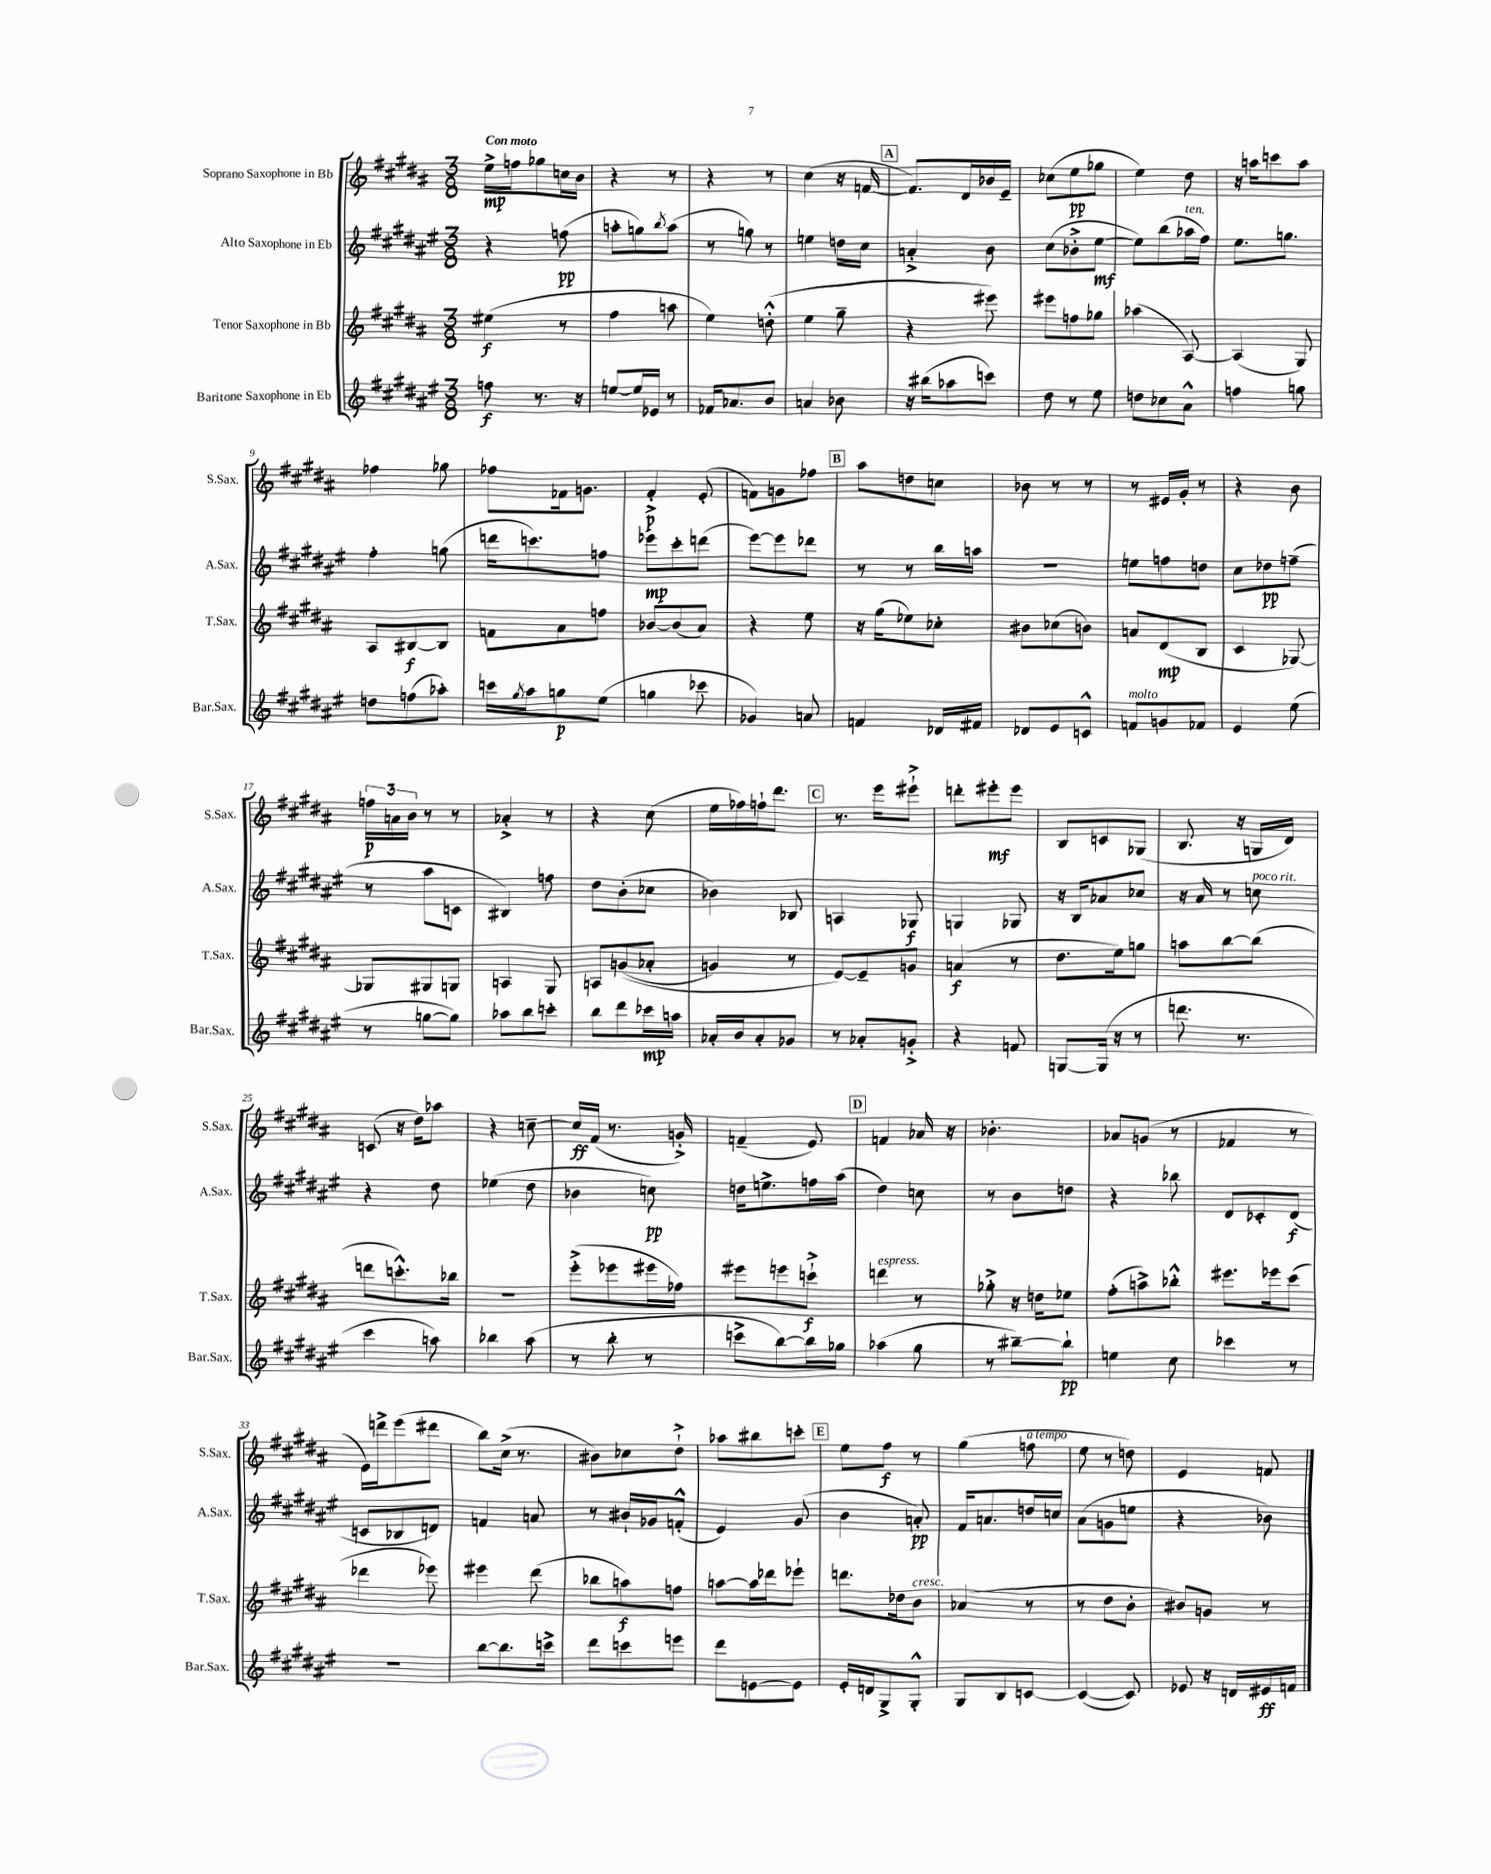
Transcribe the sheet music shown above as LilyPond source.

<<
\new StaffGroup <<
\new Staff = "s0" \with { instrumentName = "Soprano Saxophone in Bb" shortInstrumentName = "S.Sax." } {
    \clef treble \key b \major \numericTimeSignature \time 3/8 \tempo "Con moto"
    e''16->\mp f''16 ges''8 c''16 b'16 |
    r4 r8 |
    r4 r8 |
    cis''4( r16 f'16~ |
    \mark \markup { \box "A" } f'8.) dis'16 bes'16 e'16-- |
    ces''8( e''8\pp ges''8 |
    e''4) dis''8 |
    r16 a''16 c'''8 a''8 |
    fes''4 ges''8 |
    fes''8 fes'16 g'8. |
    fis'4-.->\p e'8-.( |
    f'8) g'8 fes''8 |
    \mark \markup { \box "B" } ais''8 d''8 c''8 |
    bes'8 r8 r8 |
    r8 eis'16 gis'16-. r8 |
    r4 b'8 |
    \tuplet 3/2 { f''16\p a'16 b'16 } r8 r8 |
    aes'4-.-> r8 |
    r4 cis''8( |
    e''16 fes''16) f''16-! dis'''8. |
    \mark \markup { \box "C" } r8. e'''16 eis'''8-!-> |
    d'''8-. eis'''8-.\mf eis'''8 |
    b8 c'8 ges8( |
    b8. r16 g16 dis'16) |
    c'8( r16 dis''16) aes''8 |
    r4 c''8~-- |
    c''16\ff fis'16( r8. g'16-.->) |
    f'4--( e'8) |
    \mark \markup { \box "D" } f'4 aes'16 r16 |
    bes'4.-. |
    aes'8 g'8( r8 |
    fes'4 r8 |
    e'16) d'''16-> e'''8( dis'''8 |
    b''8) cis''16->( r8. |
    bis'8) ces''8 dis''8-!-> |
    aes''8 bis''8 c'''8-. |
    \mark \markup { \box "E" } e''8 fis''8\f r8 |
    gis''4( f''8^\markup { \italic "a tempo" } |
    e''8 r8 d''8) |
    e'4 f'8 \bar "|." |
}
\new Staff = "s1" \with { instrumentName = "Alto Saxophone in Eb" shortInstrumentName = "A.Sax." } {
    \clef treble \key fis \major \numericTimeSignature \time 3/8
    r4 f''8\pp( |
    a''8-. g''8) \acciaccatura { b''8 } a''8( |
    r8 g''8) r8 |
    e''4 d''16 cis''16 |
    \mark \markup { \box "A" } a'4-.-> b'8 |
    cis''8( bes'8-.-> eis''8~\mf |
    eis''8) b''8( aes''16^\markup { \italic "ten." } fis''16) |
    eis''8. g''8. |
    fis''4-. g''8( |
    d'''16 c'''8.) f''8 |
    ees'''8\mp cis'''8-. d'''8( |
    eis'''8~) eis'''8 des'''8 |
    \mark \markup { \box "B" } r8 r8 b''16 a''16 |
    R4. |
    e''8 f''8 d''8 |
    cis''8 des''8\pp f''8--( |
    r8 ais''8 c'8 |
    bis4) f''8 |
    dis''8 b'8-.( ces''8 |
    bes'4) bes8 |
    \mark \markup { \box "C" } a4 ges8\f |
    g4 ges8 |
    r16 b16 aes'8 ces''8 |
    r16 ais'16 r8 c''8^\markup { \italic "poco rit." } |
    r4 dis''8 |
    ees''4( dis''8 |
    bes'4 c''8\pp) |
    d''16 e''8.-> f''16 ais''16( |
    \mark \markup { \box "D" } dis''4) c''8 |
    r8 b'8 d''8 |
    r4 bes''8 |
    dis'8 ces'8-. dis'8\f( |
    c'8 bes8 d'8) |
    f'4 a'8 |
    r8 bis'16-! ges'16 f'8-.-^( |
    eis'4) gis'8( |
    \mark \markup { \box "E" } b'4 a'8-.\pp) |
    fis'16 a'8. d''16 c''16 |
    ais'8( g'8 e''8 |
    r4 bes'8) \bar "|." |
}
\new Staff = "s2" \with { instrumentName = "Tenor Saxophone in Bb" shortInstrumentName = "T.Sax." } {
    \clef treble \key b \major \numericTimeSignature \time 3/8
    eis''4\f( r8 |
    fis''4 a''8 |
    e''4) d''8-.-^( |
    e''4 gis''8-- |
    \mark \markup { \box "A" } r4 eis'''8) |
    eis'''8 f''8 ges''8 |
    aes''4( ais8~) |
    ais4( gis8) |
    ais8 bis8~\f bis8 |
    f'8 ais'8 f''8 |
    bes'8~ bes'8( ais'8) |
    r4 e''8 |
    \mark \markup { \box "B" } r16 gis''16( ees''8) ces''8-. |
    bis'8 ces''8( b'8) |
    a'8 dis'8\mp( b8 |
    cis'4 ges8~) |
    ges8 gis8 g8 |
    a4 gis8 |
    a8 g'8(\( aes'8-. |
    g'4) r8 |
    \mark \markup { \box "C" } e'8~\) e'8-- g'8 |
    a'4\f( r8 |
    dis''8. e''16) g''8 |
    a''8 b''8~ b''8( |
    d'''8 c'''8.-.-^) bes''16 |
    R4. |
    e'''8-.->( ees'''8 eis'''16 fes''16) |
    eis'''8 e'''8 c'''8-!->\f |
    \mark \markup { \box "D" } d'''4^\markup { \italic "espress." } r8 |
    ges''8-.-> r16 d''16 ees''8 |
    fis''8-.( a''8->) bes''8-.-^ |
    eis'''8. ees'''16 cis'''8( |
    des'''4 ees'''8) |
    eis'''4 dis'''8( |
    bes''8 a''8\f) f''8 |
    a''8~ a''16 des'''16 ees'''8-! |
    \mark \markup { \box "E" } d'''8. des''16 b'8^\markup { \italic "cresc." } |
    aes'4( r8 |
    r8 dis''8 b'8-. |
    bis'8) g'8 r8 \bar "|." |
}
\new Staff = "s3" \with { instrumentName = "Baritone Saxophone in Eb" shortInstrumentName = "Bar.Sax." } {
    \clef treble \key fis \major \numericTimeSignature \time 3/8
    f''8\f r8. r16 |
    e''8~ e''16 ees'16 r8 |
    fes'16 aes'8. b'8 |
    a'4 bes'8 |
    \mark \markup { \box "A" } r16 bis''16( aes''8 c'''8) |
    dis''8 r8 eis''8 |
    d''8 ces''8 ais'8-^ |
    f''4 g''8 |
    d''8 f''8( aes''8-.) |
    c'''16 \acciaccatura { gis''8 } ais''16 g''8\p eis''8( |
    g''4 ces'''8 |
    ges'4) a'8 |
    \mark \markup { \box "B" } f'4 des'16 fis'16 |
    des'8 eis'8 c'8-^ |
    f'8^\markup { \italic "molto" } g'8 fes'8 |
    eis'4 eis''8( |
    r8 g''8~ g''8) |
    aes''8 b''8 c'''8-. |
    b''8 dis'''8 ces'''16\mp a''16 |
    aes'16-. b'16 aes'8-. ges'8 |
    \mark \markup { \box "C" } r8 aes'8-. g'8-.-> |
    r4 f'8 |
    g8~ g16( r16 r8 |
    d'''8. r8. |
    cis'''4 a''8) |
    bes''4 ais''8( |
    r8 b''8-. r8 |
    c'''8-> b''8~) b''16 ges''16 |
    \mark \markup { \box "D" } aes''4( gis''8 |
    r8 bis''8~--) bis''8-!\pp |
    e''4 cis''8 |
    ces'''4 r8 |
    R4. |
    b''8~ b''8. c'''16-> |
    dis'''8 c'''8 e'''8 |
    dis'''8 e'8~ e'8 |
    \mark \markup { \box "E" } eis'16-. d'16 gis8-> gis8-.-^ |
    gis8 b8 c'8~ |
    c'4~( c'8) |
    ees'8 r16 d'16 eis'16\ff f'16 \bar "|." |
}
>>
>>
